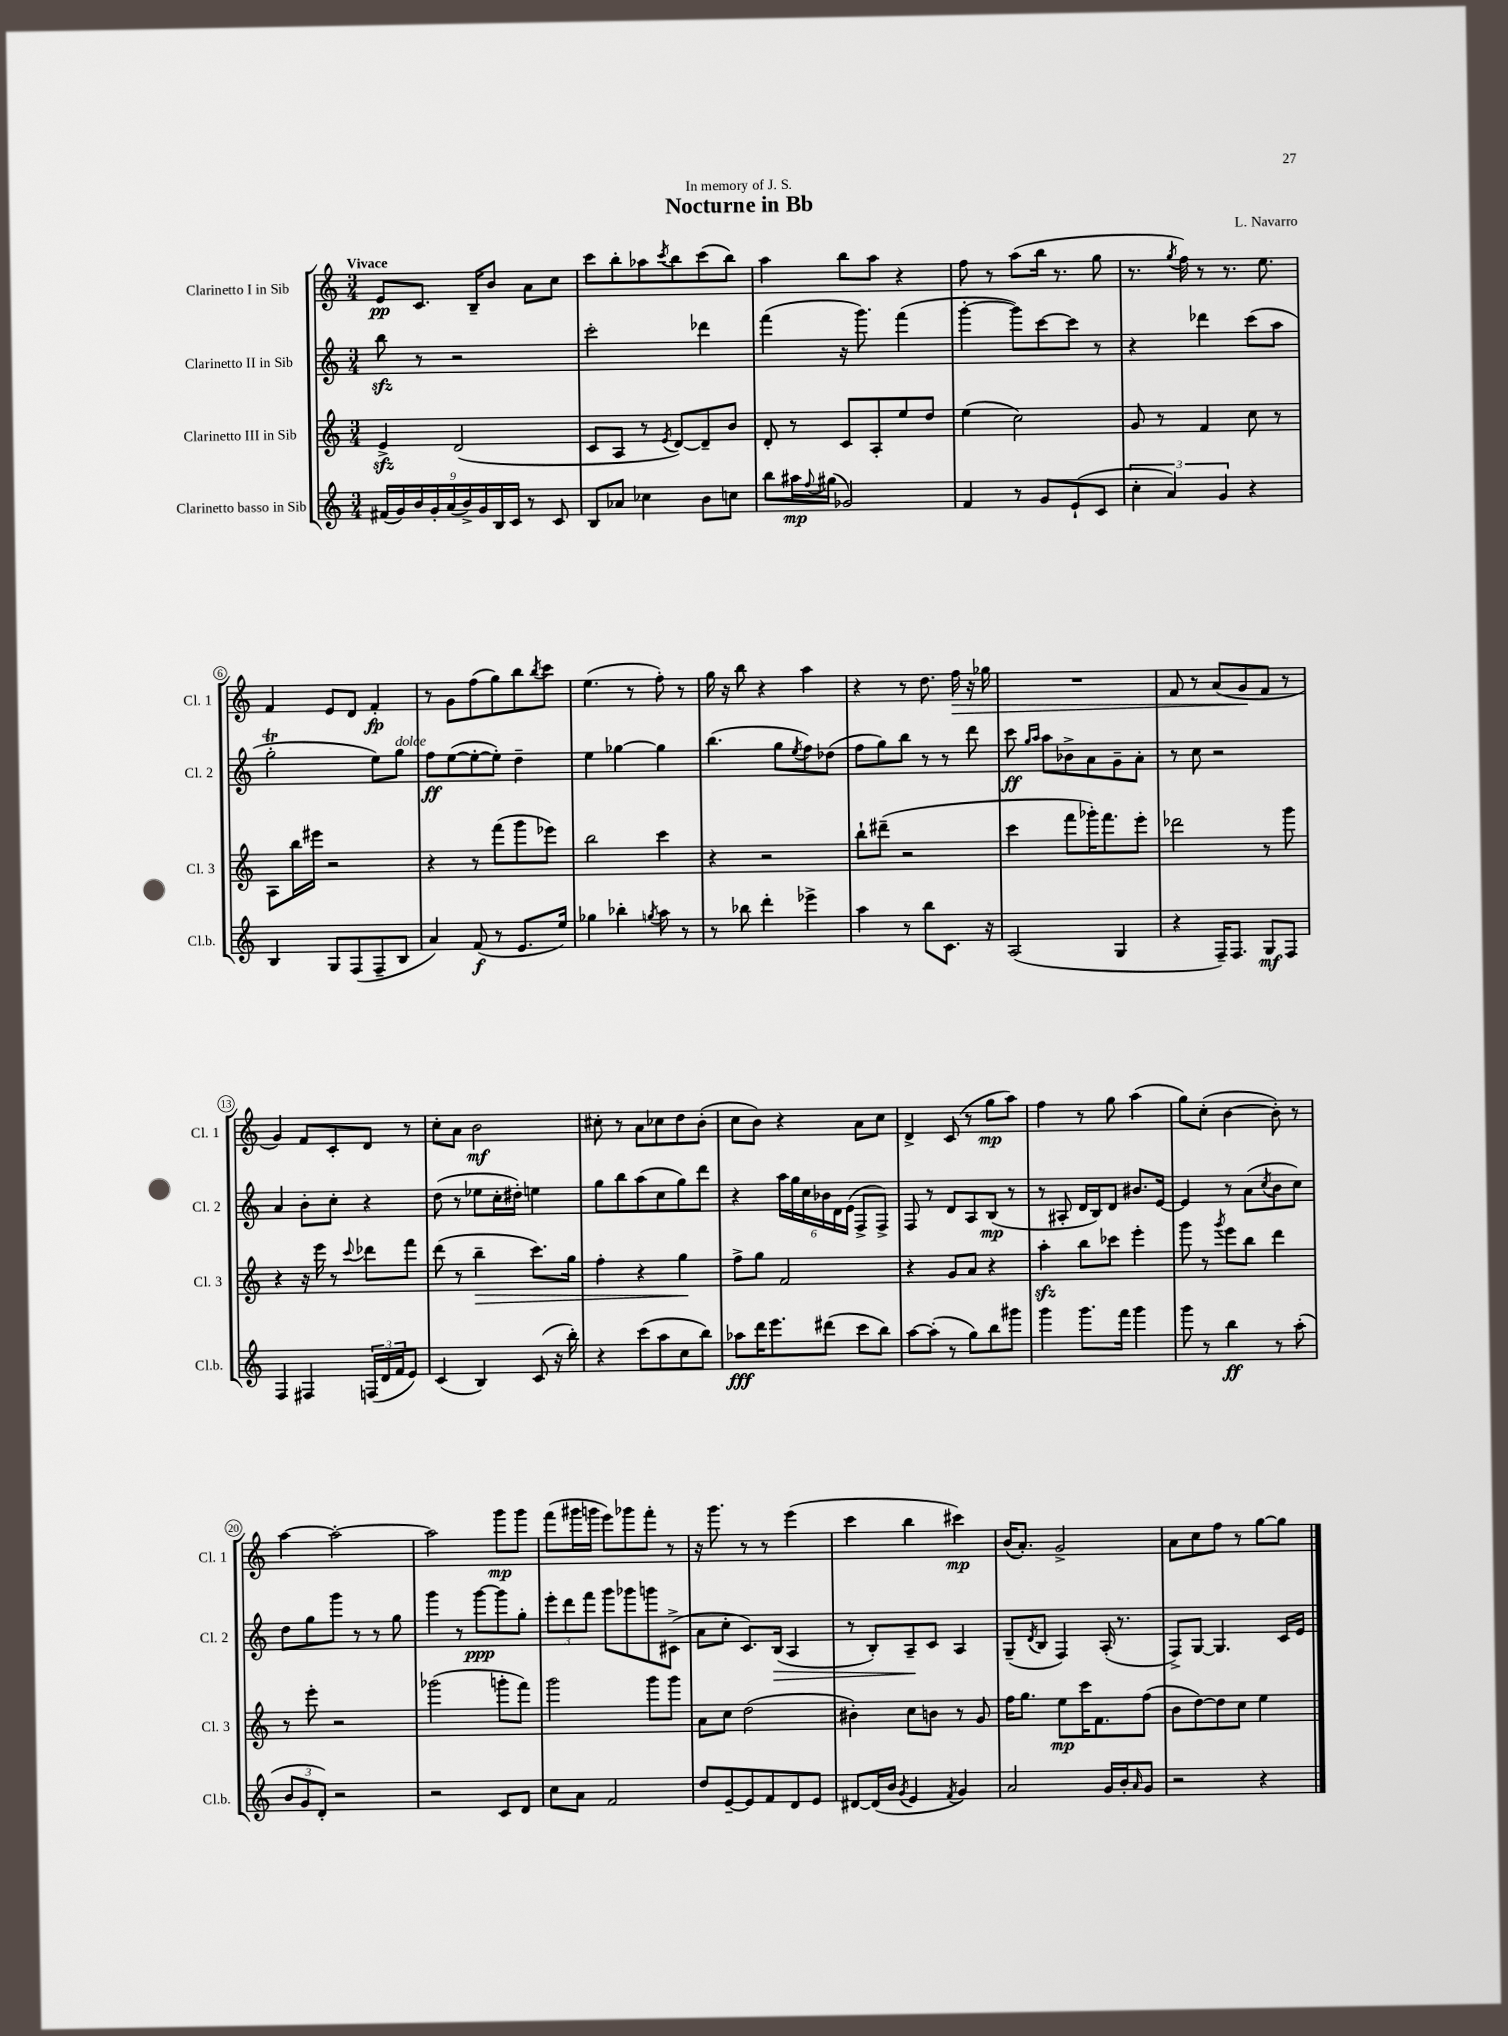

**kern	**kern	**kern	**kern
*staff4	*staff3	*staff2	*staff1
*clefG2	*clefG2	*clefG2	*clefG2
*k[]	*k[]	*k[]	*k[]
*M3/4	*M3/4	*M3/4	*M3/4
(18f#	4e^	8bb	8e
18g)	.	.	.
18b	.	.	.
.	.	8r	8.c
18g'	.	.	.
(18a	.	.	.
.	(2d	2r	.
18b^)	.	.	.
.	.	.	16B~
18g	.	.	.
.	.	.	8b
18B	.	.	.
18c	.	.	.
8r	.	.	8a
8c	.	.	8cc
=	=	=	=
8B	8c	2ccc'	8ccc
8a-	8A	.	8bb'
4cc-	8r	.	8aa-
.	8qe	.	8qccc
.	[8d)	.	8bb
8b	8d~]	4ddd-	(8ccc
8cc	8b	.	8bb)
=	=	=	=
8bb	8d'	(4fff	4aa
16aa#	8r	.	.
8qqff	.	.	.
(16gg#	.	.	.
2g-)	8c	16r	8bb
.	.	8.ggg)	.
.	8A'	.	8aa
.	8ee	(4fff	4r
.	8dd	.	.
=	=	=	=
4f	(4ee	[4ggg'	8ff
.	.	.	8r
8r	2cc)	8ggg])	(8aa
8g	.	[8ccc	16bb
.	.	.	8.r
(8e`	.	8ccc]	.
8c	.	8r	8gg
=	=	=	=
6cc'	8g	4r	8.r
.	8r	.	.
6a)	.	.	.
.	.	.	8qgg
.	.	.	16ff)
.	4f	4ddd-	8r
6g	.	.	.
.	.	.	8.r
4r	8cc	(8ccc	.
.	.	.	8.ee
.	8r	8aa	.
=	=	=	=
4B	8A	2gg'	4f
.	16bb	.	.
.	16eee#	.	.
8G	2r	.	8e
(8F	.	.	8d
8F~	.	8ee)	4f'
8B	.	8gg	.
=	=	=	=
4a)	4r	8ff	8r
.	.	([8ee	8g
(8f	8r	8ee'_	(8ff
8r	(8fff	8ee'])	8gg)
8.e	8ggg	4dd~	8bb
.	.	.	8qbb
.	8eee-)	.	8ccc
16ee)	.	.	.
=	=	=	=
4gg-	2bb	4ee	(4.ee
4bb-'	.	[4gg-	.
.	.	.	8r
8qgg	.	.	.
8aa	4ccc	4gg-]	8ff')
8r	.	.	8r
=	=	=	=
8r	4r	(4.bb	16gg
.	.	.	16r
8bb-	.	.	8bb
4ddd'	2r	.	4r
.	.	8gg	.
.	.	8qee	.
4eee-^	.	8ff)	4aa
.	.	(8dd-	.
=	=	=	=
4aa	8bb`	8ff	4r
.	(8ddd#~	8gg)	.
8r	2r	8bb	8r
8bb	.	8r	8.dd
8.c	.	8r	.
.	.	.	16ff
.	.	8ddd	16r
16r	.	.	16gg-
=	=	=	=
(2A	4ccc	8ccc	2.r
.	.	16qqgg	.
.	.	16qqaa	.
.	.	8aa	.
.	8fff	8b-^	.
.	16ggg-')	8a	.
.	8.fff	.	.
4G	.	8g~	.
.	8eee'	8a'	.
=	=	=	=
4r	2ddd-	8r	8f
.	.	8cc	8r
16F~)	.	2r	(8a
8.F	.	.	.
.	.	.	8g
8G	8r	.	8f
8F	8ggg	.	8r
=	=	=	=
4F	4r	4a	4g)
4F#	16r	8b'	8f
.	16eee	.	.
.	8r	8cc'	8c'
.	8qqccc	.	.
(24F	8ddd-	4r	8d
24d	.	.	.
24f	.	.	.
8e)	8fff	.	8r
=	=	=	=
(4c	(8ddd	(8dd	8cc'
.	8r	8r	8a
4B)	4bb~	8ee-	2b
.	.	16cc'	.
.	.	16dd#')	.
(8c	8.ccc)	4ee	.
16r	.	.	.
16bb')	16gg	.	.
=	=	=	=
4r	4ff'	8gg	8cc#'
.	.	8bb	8r
(8ccc	4r	(8aa	8a
8aa	.	8cc	8cc-
8cc	4gg	8gg)	8dd
8bb)	.	8ddd	(8b'
=	=	=	=
8aa-	8ff^	4r	8cc
16ddd	8gg	.	8b)
8.eee	.	.	.
.	2f	24aa	4r
.	.	24gg	.
.	.	24cc	.
(8ddd#	.	24b-	.
.	.	24d	.
.	.	(24e	.
8ccc	.	8F^	8a
8bb)	.	8F^)	8cc
=	=	=	=
[8aa	4r	8F	4d^
(8aa']	.	8r	.
8r	8g	8d	(8c
8gg)	8a	8A	8r
8bb	4r	(8B	8gg
8ggg#	.	8r	8aa)
=	=	=	=
4ggg	4aa'	8r	4ff
.	.	8A#'	.
8.ggg	8bb	16d	8r
.	.	16B)	.
.	8ccc-	8d	8gg
16fff	.	.	.
4ggg	4eee'	8.b#	(4aa
.	.	[16e	.
=	=	=	=
8ggg	8ggg	4e]	8gg)
8r	8r	.	(8cc'
.	8qggg	.	.
4bb	8eee	8r	[4b
.	8bb	(8a	.
.	.	8qcc	.
8r	4ddd	8b	8b'])
(8aa'	.	8cc)	8r
=	=	=	=
12b	8r	8dd	[4aa
12g	.	.	.
.	8eee'	8gg	.
12d')	.	.	.
2r	2r	8ggg	2aa'_
.	.	8r	.
.	.	8r	.
.	.	8gg	.
=	=	=	=
2r	(2ggg-	4ggg	2aa]
.	.	8r	.
.	.	[8ggg	.
8c	8ggg'	8ggg]	8ggg
8d	8fff)	8gg'	8ggg
=	=	=	=
8cc	2ggg	12eee'	(8fff
.	.	12ddd	.
8a	.	.	16ggg#
.	.	12fff	.
.	.	.	16ggg
2f	.	8ggg	8eee)
.	.	8ggg-	8ggg-
.	8ggg	8ggg	8fff'
.	8ggg	(8c#^	8r
=	=	=	=
8dd	8a	8a	16r
.	.	.	8.ggg
[8e~	8cc	8cc'	.
8e]	(2dd	8.c)	8r
8f	.	.	8r
.	.	(16B	.
8d	.	4A	(4eee
8e	.	.	.
=	=	=	=
[8d#	4b#')	8r	4ccc
(16d#]	.	8B')	.
16b	.	.	.
8qg	.	.	.
4e	8cc	8A~	4bb
.	8b	8c	.
8qf	.	.	.
4g)	8r	4A	4ccc#)
.	8g	.	.
=	=	=	=
2a	16ff	(8G~	(16b
.	8.gg	.	8.a')
.	.	8qd	.
.	.	8B	.
.	8ee	4F)	2g^
.	16ccc	.	.
.	8.f	.	.
16g	.	(16A'	.
16b'	.	8.r	.
16qqa	.	.	.
8g	(8ff	.	.
=	=	=	=
2r	8b	8F^)	8a
.	[8dd)	[8G	8cc
.	8dd]	4.G]	8ff
.	8cc	.	8r
4r	4ee	.	[8gg
.	.	16c	8gg]
.	.	16e	.
==	==	==	==
*-	*-	*-	*-
